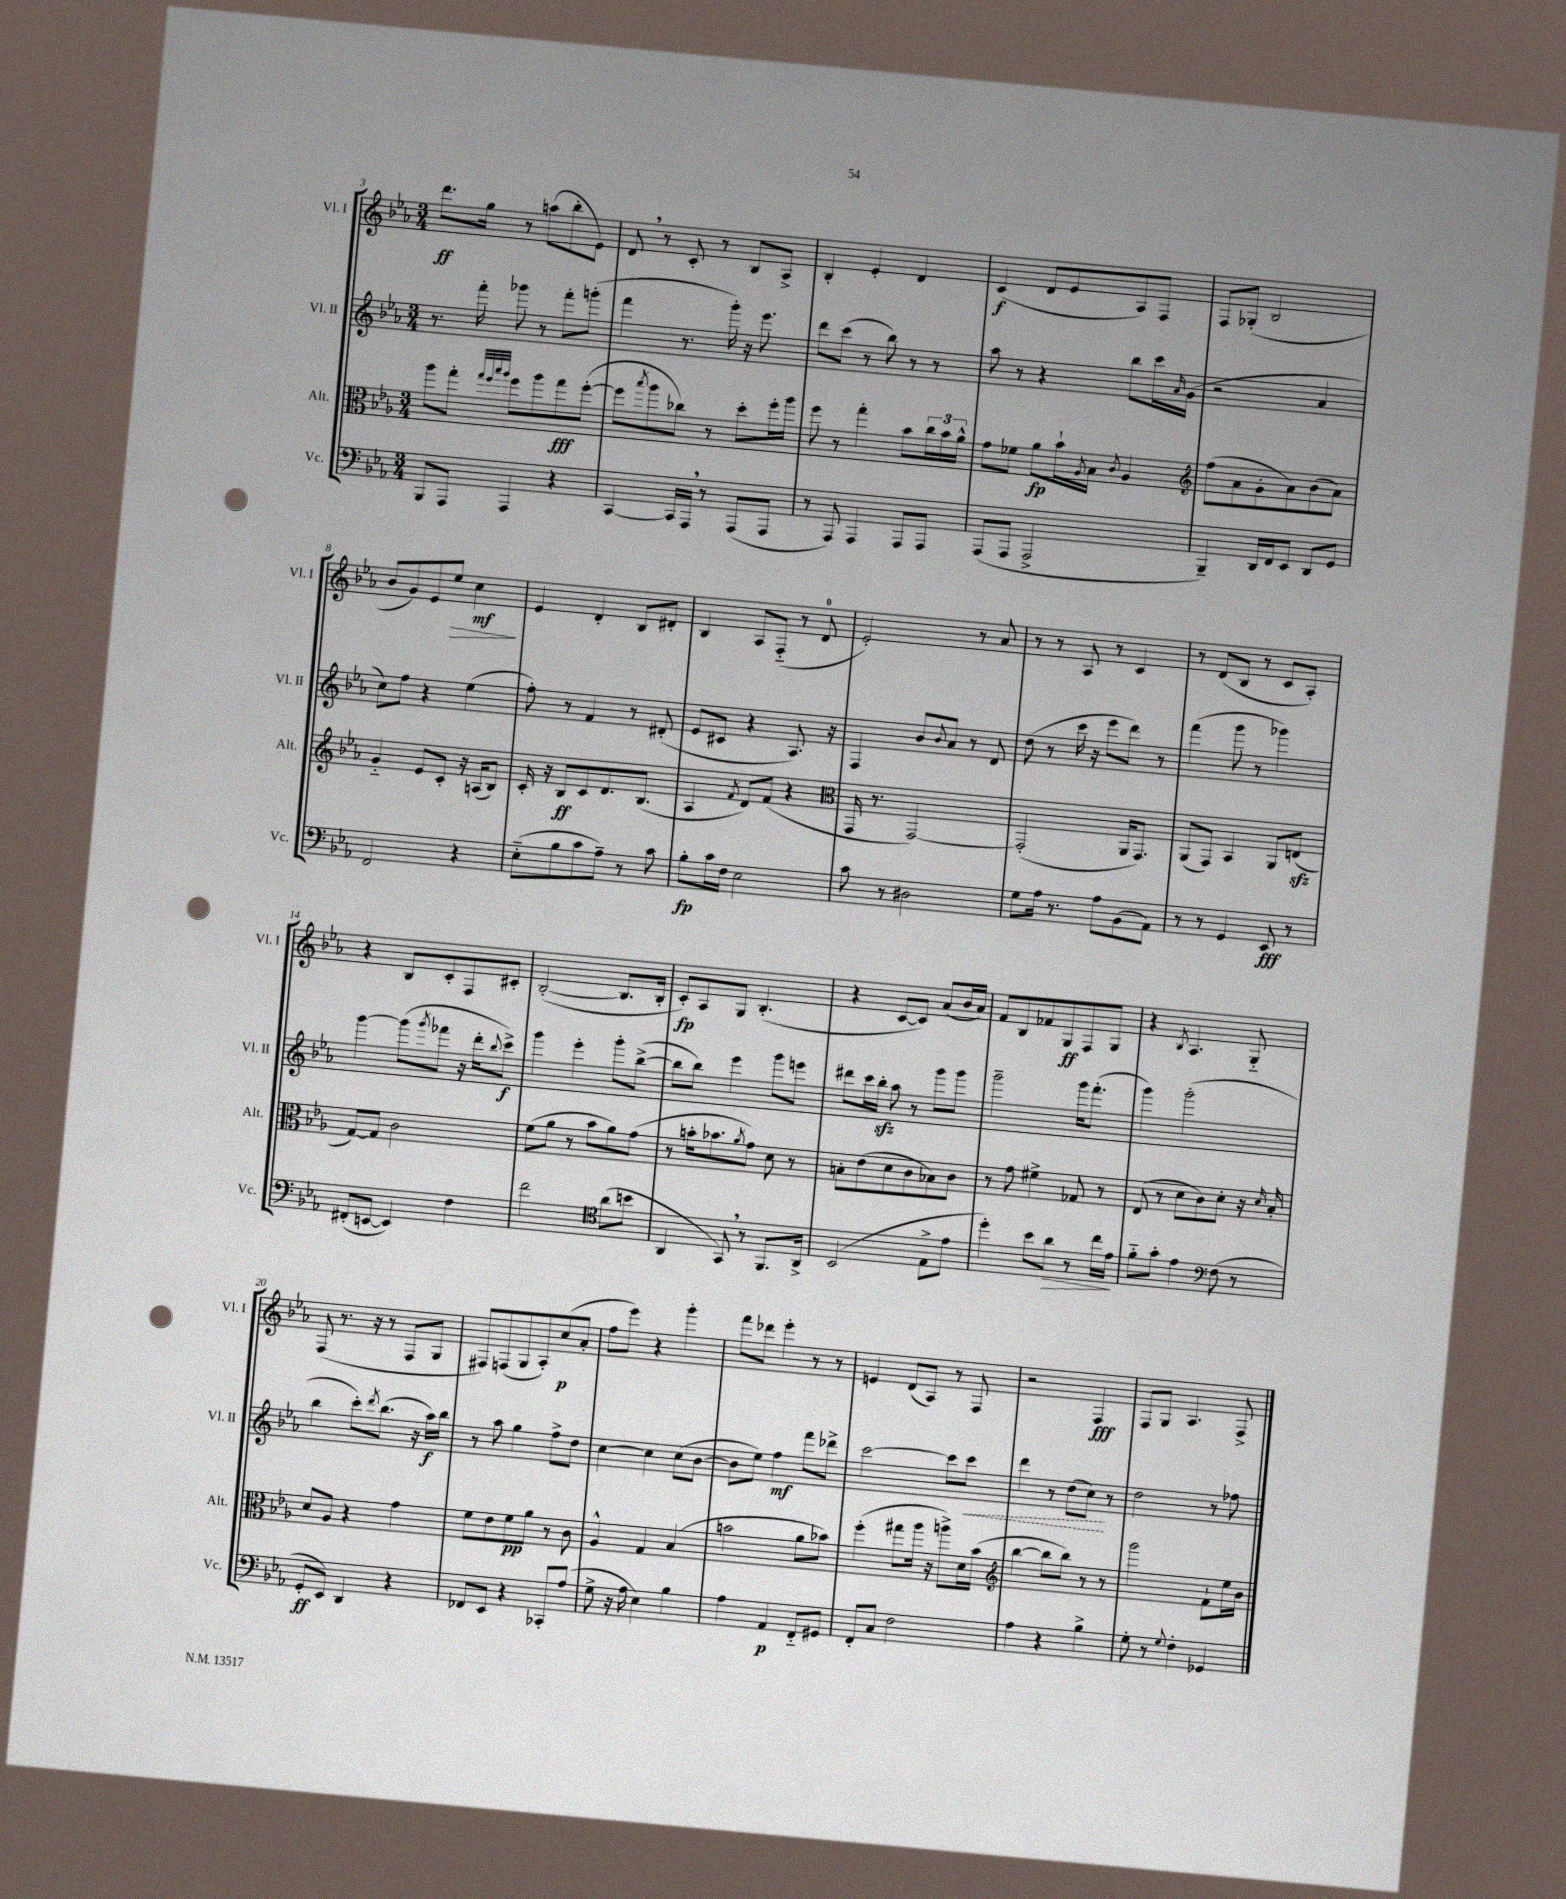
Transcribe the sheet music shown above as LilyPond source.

<<
\new StaffGroup <<
\new Staff = "s0" \with { instrumentName = "Vl. I" shortInstrumentName = "Vl. I" } {
    \clef treble \key ees \major \numericTimeSignature \time 3/4
    d'''8.\ff g''16 r8 a''8( bes''8-. ees'8) |
    d'8 \breathe r8 c'8-. r8 bes8 aes8-> |
    bes4-. ees'4-. d'4 |
    c'4\f( d'8 ees'8 aes8) f8 |
    f8 ges8-.( bes2 |
    bes'8 g'8) ees'8 ees''8\> c''4\mf\! |
    ees'4 d'4-. bes8 dis'8-. |
    bes4 aes8 f8-_( r8 d'8-0 |
    ees'2-.) r8 aes'8 |
    r8 r8 aes8 r8 c'4 |
    r8 d'8( bes8 r8 c'8 aes8-.) |
    r4 bes8 c'8-. f8 cis'8-. |
    bes2~-.( bes8. bes16-. |
    c'8-.\fp) aes8 g8 bes4.-.( |
    r4 c'8~ c'8) aes'8( bes'16 aes'16) |
    f'8 bes8 fes'8 g8\ff f8 g8 |
    r4 \acciaccatura { bes8 } aes4. g8-_ |
    f8( r8. r16 r8 f8 g8 |
    fis8) f8( g8 aes8-.) c''8\p( aes'8-. |
    f''8 ees'''8) r4 g'''4-. |
    f'''8 des'''8 ees'''4-. r8 r8 |
    e'4 d'8( aes8) r8 f8 |
    r2 f4\fff |
    f8 g8 aes4. f8-> \bar "|." |
}
\new Staff = "s1" \with { instrumentName = "Vl. II" shortInstrumentName = "Vl. II" } {
    \clef treble \key ees \major \numericTimeSignature \time 3/4
    r8. f'''16-. ges'''8 r8 f'''8-. g'''8-.( |
    f'''4 r8. g'''16-.) r16 ees'''8. |
    d'''8 c'''8( r8 bes''8) r8 r8 |
    aes''8 r8 r4 bes''8 c'''16 \grace { aes'16 } g'16( |
    r2 aes'4 |
    c''8) f''8 r4 ees''4( |
    f''8-.) r8 f'4 r8 dis'8-.( |
    ees'8 cis'8 r4 aes8.) r16 |
    f4 bes'8 \appoggiatura { bes'8 } aes'8 r8 d'8 |
    d''8( r8 c'''16 r16 ees'''8 d'''8) r8 |
    f'''4( g'''8 r8 ges'''4) |
    g'''4~ g'''8( \acciaccatura { g'''8 } fes'''8 r16 d'''16-. \appoggiatura { bes''8 } c'''8->\f) |
    g'''4 ees'''4-. g'''8-. bes''8~->( |
    bes''8 bes''8) ees'''4 g'''8 e'''8 |
    dis'''8 c'''16 bes''16-.\sfz aes''8 r8 g'''8 g'''8 |
    g'''2-- g'''16 f'''8.-.( |
    g'''4) g'''2-.( |
    bes''4 c'''8-.) \acciaccatura { d'''8 } bes''8.( r16 aes''16\f) bes''16 |
    r8 aes''8 g''4 f''8-> d''8 |
    c''4~ c''4 c''8( bes'8~ |
    bes'8 ees''8) f''4\mf f'''8 des'''8-> |
    c'''2~ c'''8 \once \override Hairpin.style = #'dashed-line c'''8\< |
    d'''4 r8 d''8( c''8\!) r8 |
    d''2 r8 fes''8 \bar "|." |
}
\new Staff = "s2" \with { instrumentName = "Alt." shortInstrumentName = "Alt." } {
    \clef alto \key ees \major \numericTimeSignature \time 3/4
    aes''8 g''8-. \grace { g''32 f''32 bes''32 aes''32 } f''8 aes''8 g''8\fff f''8~-.( |
    f''8 \acciaccatura { bes''8 } aes''8 ces''8) r8 d''8-. f''16-. aes''16 |
    f''8 r8 g''4-. bes'8 \tuplet 3/2 { c''16 bes'16 aes'16-^ } |
    g'8 fes'8 aes'8\fp bes'16-! \acciaccatura { aes8 } bes16 \acciaccatura { c'8 } aes4 |
    \clef treble f''8( aes'8 g'8-. aes'8) bes'8( aes'8) |
    g'4-_ ees'8 c'8-. r16 a16( bes8) |
    c'16-. r16 bes8\ff c'8 d'8. bes8.( |
    aes4 \acciaccatura { f'8 } d'8) f'8( r4 |
    \clef alto g,16 r8. g,2~) |
    g,2-.( aes,16 g,8.) |
    aes,8( g,8) bes,4 aes,8 e8\sfz( |
    g8~) g8 c'2 |
    f'8( aes'8 r8 bes'8 aes'8) g'8( |
    r8 b'16-. bes'8. \acciaccatura { aes'8 } g'8) d'8 r8 |
    b8-. ees'8( d'8 c'8 bes8) c'8 |
    r8 g'8 fis'4-> ges8 r8 |
    ees8( r8 d'8 c'8) d'8-. r16 \grace { d'16 } bes16-. |
    d'8 aes8 r4 g'4 |
    f'8 ees'8 f'8\pp aes'8 r8 c'8 |
    aes4-^ g4 bes4( |
    b'2 aes'8 bes'8) |
    f''4-.( gis''8 aes''16 r16 a''8->) d'16 bes'16( |
    \clef treble bes''4~ bes''8 bes''8) r8 r8 |
    g'''2 f'8-! ees''16 bes'16 \bar "|." |
}
\new Staff = "s3" \with { instrumentName = "Vc." shortInstrumentName = "Vc." } {
    \clef bass \key ees \major \numericTimeSignature \time 3/4
    bes,,8 aes,,8 aes,,4 r4 |
    c,4~ c,16 aes,,16 \breathe r8 aes,,8( aes,,8 |
    r8 aes,,8) aes,,4 aes,,8 aes,,8 |
    aes,,8( aes,,8 aes,,2-> |
    bes,,4--) d,16 f,16 ees,8 d,8 g,8 |
    f,2 r4 |
    ees8-_( bes8 c'8 aes8--) r8 c'8 |
    bes8-.\fp c'16 f16 ees2 |
    c'8 r8 dis2 |
    g8 aes16 r8. aes8 bes,8( aes,8) |
    r8 r8 g,4 ees,8\fff r8 |
    fis,8-.( e,8~ e,4) f4 |
    f'2 \clef tenor aes'8( b'8 |
    aes,4 g,8) \breathe r8 f,8. aes,16-> |
    bes,2( ees8-> ees'8 |
    d''4-.) bes'8 aes'8\> r8 c''16 ees'16\! |
    f'8-_ g'8-. ees'4 \clef bass f8( r8 |
    g,8-.\ff ees,8) d,4 r4 |
    fes,8 ees,8 r4 ces,8-. aes8( |
    g8-> r16 aes16 ees4) bes4 |
    aes4 aes,4\p f,8-_ gis,8 |
    f,8-. c8 f2 |
    aes4 r4 bes4-> |
    g8-. r8 \appoggiatura { g8 } f4-. ges,4 \bar "|." |
}
>>
>>
\layout { \context { \Score currentBarNumber = #3 } }
